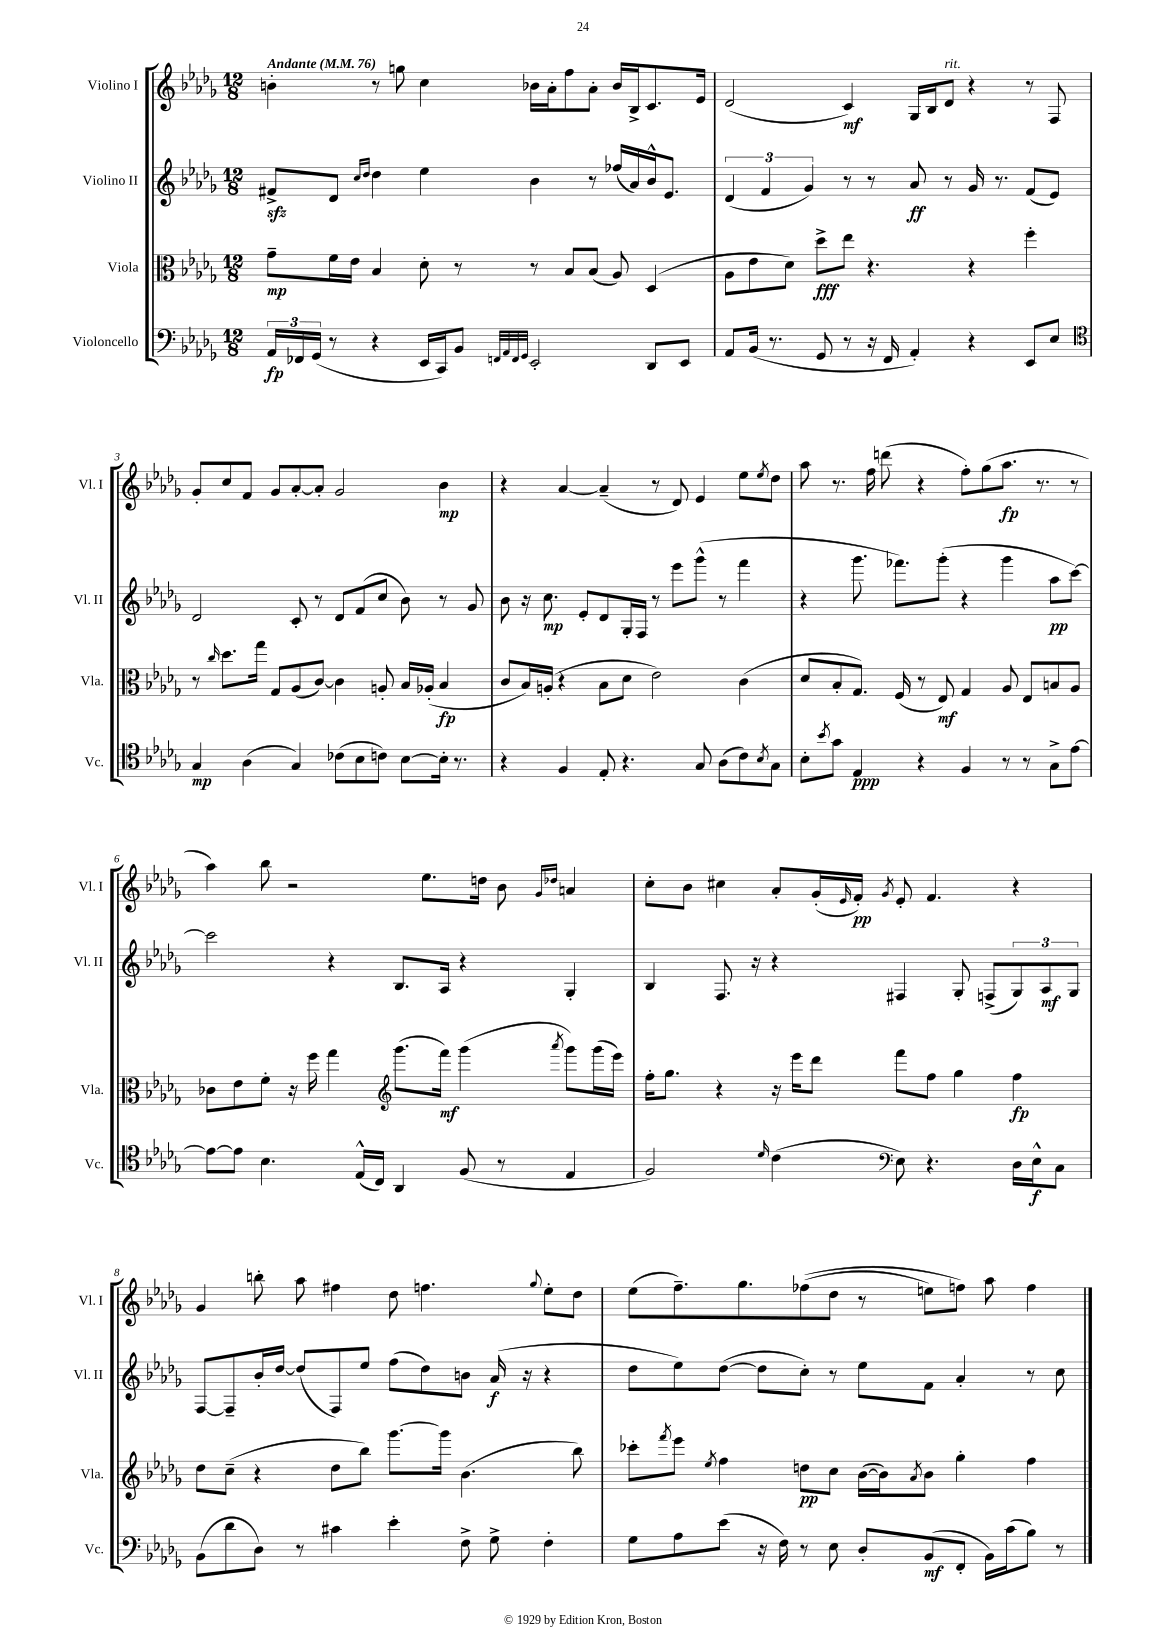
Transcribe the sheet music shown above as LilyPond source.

<<
\new StaffGroup <<
\new Staff = "s0" \with { instrumentName = "Violino I" shortInstrumentName = "Vl. I" } {
    \clef treble \key des \major \numericTimeSignature \time 12/8 \tempo "Andante" 4 = 76
    b'4-. r8 g''8 c''4 bes'16 aes'16-. f''8 aes'8-. bes'16 bes16-> c'8. ees'16 |
    des'2( c'4\mf) ges16 bes16 des'8^\markup { \italic "rit." } r4 r8 f8 |
    ges'8-. c''8 f'8 ges'8 aes'8~-. aes'8-. ges'2 bes'4\mp |
    r4 aes'4~ aes'4--( r8 des'8) ees'4 ees''8 \acciaccatura { ees''8 } des''8 |
    aes''8 r8. f''16 d'''8( r4 f''8-.) ges''8( aes''8.\fp r8. r8 |
    aes''4) bes''8 r2 ees''8. d''16 bes'8 \grace { ges'16 des''16 } a'4 |
    c''8-. bes'8 cis''4 aes'8-. ges'16-.( \grace { ees'16 } f'16-.\pp) \acciaccatura { ges'8 } ees'8-. f'4. r4 |
    ges'4 b''8-. aes''8 fis''4 des''8 f''4. \appoggiatura { ges''8 } ees''8-. des''8 |
    ees''8( f''8.--) ges''8. fes''8(\( des''8 r8 e''8) f''8\) aes''8 f''4 \bar "|." |
}
\new Staff = "s1" \with { instrumentName = "Violino II" shortInstrumentName = "Vl. II" } {
    \clef treble \key des \major \numericTimeSignature \time 12/8
    fis'8->\sfz des'8 \grace { c''16 des''16 } des''4 ees''4 bes'4 r8 fes''16( aes'16) bes'16-^ ees'8. |
    \tuplet 3/2 { des'4( f'4 ges'4) } r8 r8 aes'8\ff r8 ges'16 r8. f'8( ees'8) |
    des'2 c'8-. r8 des'8 f'8( c''8 bes'8) r8 ges'8 |
    bes'8 r16 c''8.\mp ees'8-. des'8 ges16-. f16 r8 ees'''8 ges'''8-^( r8 f'''4 |
    r4 ges'''8. fes'''8.) ges'''8-.( r4 ges'''4 aes''8\pp c'''8~) |
    c'''2 r4 bes8. aes16 r4 ges4-. |
    bes4 f8. r16 r4 fis4 ges8-. f8->( \tuplet 3/2 { ges8) aes8\mf ges8 } |
    f8~ f8-- bes'16-. des''16~ des''8( f8) ees''8 f''8( des''8) b'8 aes'16\f( r16 r4 |
    des''8 ees''8) des''8~( des''8 c''8-.) r8 ees''8 f'8 aes'4-. r8 c''8 \bar "|." |
}
\new Staff = "s2" \with { instrumentName = "Viola" shortInstrumentName = "Vla." } {
    \clef alto \key des \major \numericTimeSignature \time 12/8
    ges'8--\mp f'16 ees'16 bes4 des'8-. r8 r8 bes8 bes8( aes8) des4( |
    aes8 ees'8 des'8) des''8->\fff ees''8 r4. r4 f''4-. |
    r8 \grace { c''16 } des''8. ges''16 ges8 aes8( c'8~) c'4 a8-. bes16 aes16-.( bes4\fp |
    c'8 bes16) a16-.( r4 bes8 des'8 ees'2) c'4( |
    des'8 bes8-. ges8.) f16( r8 ees8\mf) ges4 aes8 ees8 b8 aes8 |
    ces'8 ees'8 f'8-. r16 f''16 ges''4 \clef treble ges'''8.( f'''16\mf) ges'''4( \acciaccatura { aes'''8 } ges'''8) ges'''16( ees'''16) |
    f''16-. ges''8. r4 r16 ees'''16 des'''8 f'''8 f''8 ges''4 f''4\fp |
    des''8 c''8--( r4 des''8 bes''8) ges'''8.~ ges'''16 bes'4.( bes''8) |
    ces'''8-. \acciaccatura { f'''8 } ees'''8 \acciaccatura { ees''8 } f''4 d''8\pp c''8 bes'16~( bes'16) \acciaccatura { aes'8 } bes'8 ges''4-. f''4 \bar "|." |
}
\new Staff = "s3" \with { instrumentName = "Violoncello" shortInstrumentName = "Vc." } {
    \clef bass \key des \major \numericTimeSignature \time 12/8
    \tuplet 3/2 { aes,16\fp fes,16 ges,16( } r8 r4 ees,16 c,16) bes,8 \grace { f,32 aes,32 f,32 ges,32 } ees,2-. des,8 ees,8 |
    aes,8 bes,16( r8. ges,8 r8 r16 f,16 aes,4-.) r4 ees,8 ees8 |
    \clef tenor ges4\mp aes4( ges4) ces'8( bes8 c'8) bes8~ bes16-. r8. |
    r4 f4 ees8-. r4. ges8 aes8( c'8) \acciaccatura { bes8 } ges8 |
    bes8-. \acciaccatura { bes'8 } ges'8 ees4\ppp r4 f4 r8 r8 ges8-> ees'8~ |
    ees'8~ ees'8 bes4. ees16-^( c16) aes,4 f8( r8 ees4 |
    f2) \grace { des'16 } c'4( \clef bass ees8) r4. des16 ees16-^\f c8 |
    bes,8( des'8 des8) r8 cis'4 ees'4-. f8-> ges8-> f4-. |
    ges8 aes8 ees'8( r16 f16) r8 ees8 des8-. bes,8\mf( f,8-. bes,16) c'16( bes8) r8 \bar "|." |
}
>>
>>
